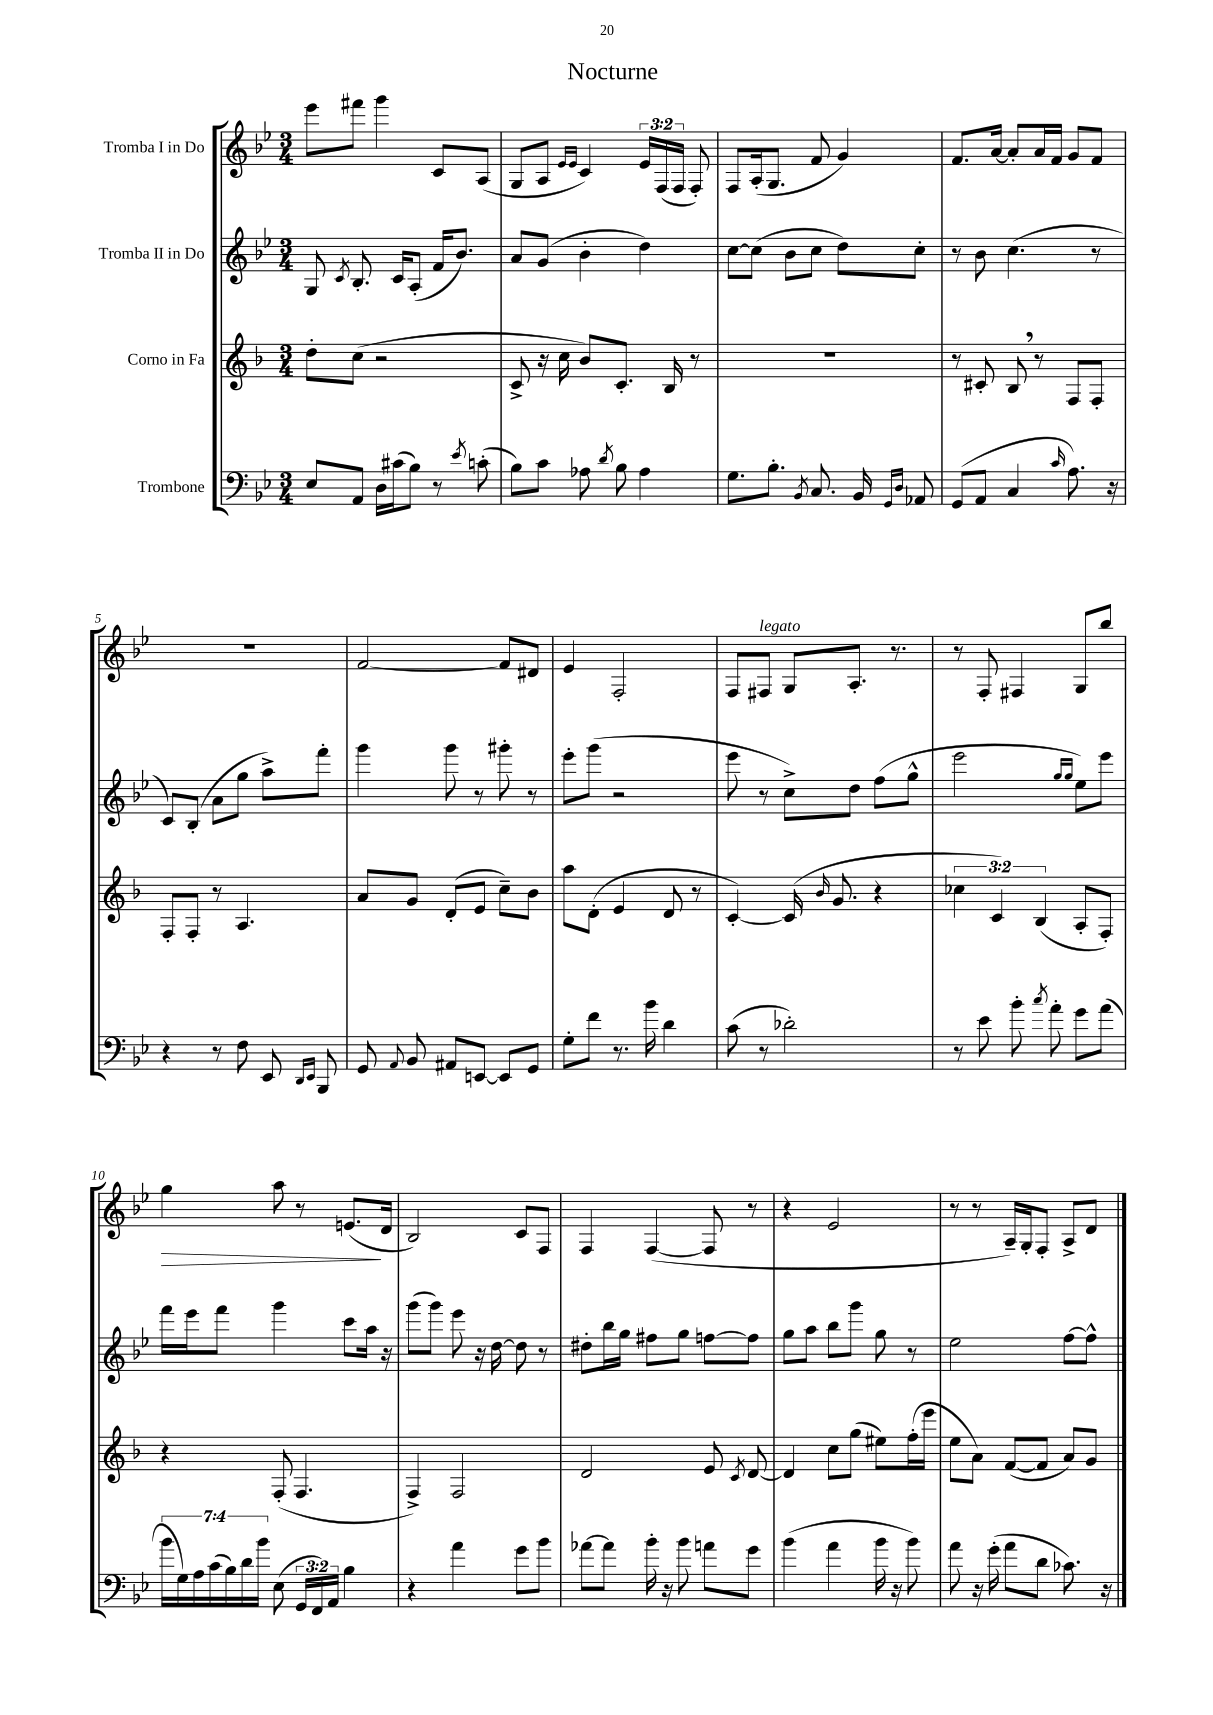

**kern	**kern	**kern	**kern
*staff4	*staff3	*staff2	*staff1
*clefF4	*clefG2	*clefG2	*clefG2
*k[b-e-]	*k[b-]	*k[b-e-]	*k[b-e-]
*M3/4	*M3/4	*M3/4	*M3/4
8E-/L	8dd'\L	8G/	8eee-\L
.	.	8qc/	.
8AA/J	(8cc\J	8.B-'/	8fff#\J
16D\LL	2r	.	4ggg\
(16c#\J	.	16c/LK	.
8B-\J)	.	(8A'/J	.
8r	.	16f/LK	8c/L
.	.	8.b-/J)	.
8qe-/	.	.	.
(8c'\	.	.	(8A/J
=	=	=	=
8B-\L)	8c^/	8a/L	8G/L
8c\J	16r	(8g/J	8A/J
.	16cc\	.	.
.	.	.	16qqe-/LL
.	.	.	16qqe-/JJ
8A-\	8b-/L)	4b-'\	4c/)
8qd/	.	.	.
8B-\	8.c'/J	.	.
4A-\	.	4dd\)	24e-/LL
.	.	.	(24F/
.	16B-/	.	.
.	.	.	24F/JJ
.	8r	.	8F'/)
=	=	=	=
8.G\L	2.r	[8cc\L	8F/L
.	.	(8cc\]J	(16A'/k
8.B-'\J	.	.	8.G/J
.	.	8b-\L	.
8qBB-/	.	.	.
8.C/	.	8cc\J	8f/
.	.	8dd\L)	4g/)
16BB-/	.	.	.
16qqGG/LL	.	.	.
16qqD/JJ	.	.	.
8AA-/	.	8cc'\J	.
=	=	=	=
(8GG/L	8r	8r	8.f/L
8AA/J	8c#'/	8b-\	.
.	.	.	[16a/Jk
4C/	8B-/	(4.cc\	8a'/]L
.	8r	.	16a/L
.	.	.	16f/JJ
16qqc/	.	.	.
8.A\)	8F/L	.	8g/L
.	8F'/J	8r	8f/J
16r	.	.	.
=	=	=	=
4r	8F'/L	8c/L)	2.r
.	8F'/J	(8B-'/J	.
8r	8r	8a\L	.
8F\	4.A/	8gg\J	.
8EE-/	.	8aa^\L)	.
16qqDD/LL	.	.	.
16qqEE-/JJ	.	.	.
8BBB-/	.	8fff'\J	.
=	=	=	=
8GG/	8a/L	4ggg\	[2f/
8qqAA/	.	.	.
8BB-/	8g/J	.	.
8AA#/L	(8d'/L	8ggg\	.
[8EE/J	8e/J	8r	.
8EE/]L	8cc~\L)	8ggg#'\	8f/]L
8GG/J	8b-\J	8r	8d#/J
=	=	=	=
8G'\L	8aa\L	8eee-'\L	4e-/
8f\J	(8d'\J	(8ggg\J	.
8.r	4e/	2r	2F'/
16b-\	.	.	.
4d\	8d/	.	.
.	8r	.	.
=	=	=	=
(8c\	[4c'/)	8eee-\	8F/L
8r	.	8r	8F#/J
2d-'\)	(16c/]	8cc^\L)	8G/L
.	16qqb-/	.	.
.	8.g/	.	.
.	.	8dd\J	8.A'/J
.	4r	(8ff\L	.
.	.	.	8.r
.	.	8gg^^\J	.
=	=	=	=
8r	6cc-\	2eee-\	8r
8e-\	.	.	8F'/
.	6c/)	.	.
8b-'\	.	.	4F#/
.	(6B-/	.	.
8qcc/	.	.	.
8a'\	.	.	.
.	.	16qqgg/LL	.
.	.	16qqgg/JJ	.
8g\L	8A'/L	8ee-\L)	8G/L
(8a\J	8F'/J)	8eee-\J	8bb-/J
=	=	=	=
28b-\LL	4r	16fff\LL	4gg\
28G\)	.	.	.
.	.	16eee-\J	.
28A\	.	.	.
(28c\	.	.	.
.	.	8fff\J	.
28B-\)	.	.	.
28d\	.	.	.
28b-\JJ	.	.	.
(8E-\	(8F'/	4ggg\	8aa\
24GG/LL	4.F/	.	8r
24FF/)	.	.	.
24AA/JJ	.	.	.
4B-\	.	8ccc\L	(8.e/L
.	.	16aa\Jk	.
.	.	16r	16d/Jk
=	=	=	=
4r	4F^/)	(8ggg\L	2B-/)
.	.	8ggg\J)	.
4a\	2F/	8eee-\	.
.	.	16r	.
.	.	[16dd\	.
8g\L	.	8dd\]	8c/L
8b-\J	.	8r	8F/J
=	=	=	=
[8a-\L	2d/	8dd#'\L	4F/
8a-\]J	.	16bb-\L	.
.	.	16gg\JJ	.
16b-'\	.	8ff#\L	([4F/
16r	.	.	.
8b-\	.	8gg\J	.
8a\L	8e/	[8ff\L	8F/]
.	8qc/	.	.
8g\J	[8d/	8ff\]J	8r
=	=	=	=
(4b-\	4d/]	8gg\L	4r
.	.	8aa\J	.
4a\	8cc\L	8bb-\L	2e-/
.	(8gg\J	8ggg\J	.
16b-\	8ee#\L)	8gg\	.
16r	.	.	.
8b-\)	(16ff'\L	8r	.
.	16eee\JJ	.	.
=	=	=	=
8a\	8ee\L	2ee-\	8r
16r	8a\J)	.	8r
(16g'\	.	.	.
8a\L	([8f/L	.	16A~/LL)
.	.	.	16G'/J
8d\J	8f/]J	.	8F'/J
8.c-\)	8a/L)	[8ff\L	8A^/L
.	8g/J	8ff^^\]J	8d/J
16r	.	.	.
==	==	==	==
*-	*-	*-	*-
